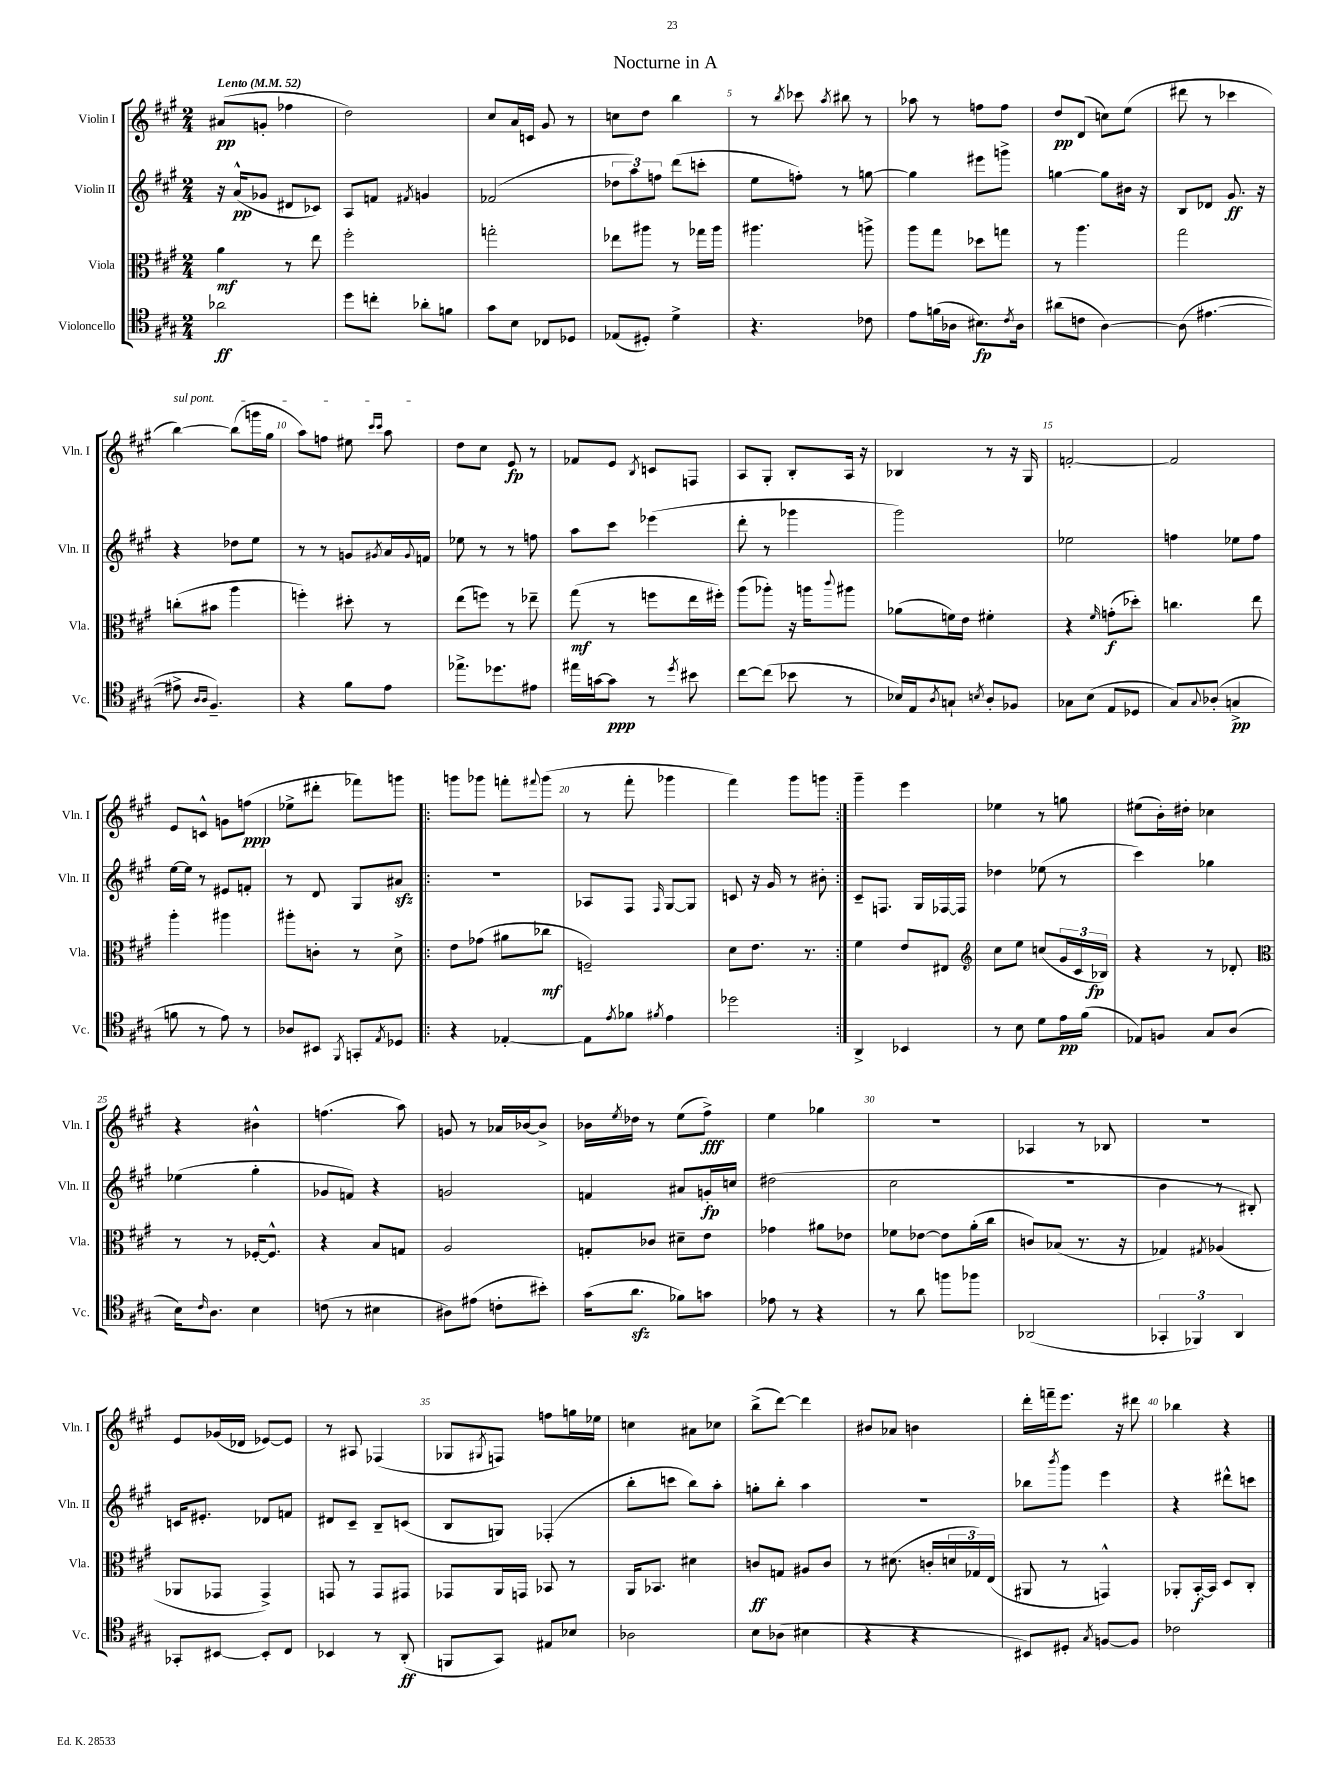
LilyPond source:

\header { title = "Nocturne in A" }
<<
\new StaffGroup <<
\new Staff = "s0" \with { instrumentName = "Violin I" shortInstrumentName = "Vln. I" } {
    \clef treble \key a \major \numericTimeSignature \time 2/4 \tempo "Lento" 4 = 52
    ais'8\pp( g'8-. fes''4 |
    d''2) |
    cis''8 a'16 c'16 gis'8 r8 |
    c''8 d''8 b''4 |
    r8 \acciaccatura { b''8 } ces'''8 \acciaccatura { a''8 } bis''8 r8 |
    aes''8 r8 f''8 f''8 |
    d''8\pp d'8( c''8) e''8( |
    dis'''8 r8 ces'''4 |
    \once \override TextSpanner.bound-details.left.text = \markup { \italic "sul pont." } b''4~\startTextSpan) b''8( g'''16 gis''16 |
    a''8) f''8 eis''8 \grace { cis'''16 cis'''16 } a''8\stopTextSpan |
    d''8 cis''8 e'8\fp r8 |
    fes'8 e'8 \acciaccatura { b8 } c'8 f8 |
    a8 gis8-. b8-. a16 r16 |
    bes4 r8 r16 gis16 |
    f'2~-. |
    f'2 |
    e'8 c'8-^ g'8 f''8\ppp( |
    ees''8-> dis'''8-. fes'''8) g'''8 |
    \repeat volta 2 { g'''8 ges'''8 f'''8-. \appoggiatura { fis'''8 } ges'''8( |
    r8 fis'''8-. ges'''4 |
    fis'''4) gis'''8 g'''8 | }
    gis'''4-- e'''4 |
    ees''4 r8 g''8 |
    eis''8( b'16-.) dis''16-. ces''4 |
    r4 bis'4-^ |
    f''4.( a''8) |
    g'8 r8 aes'16 bes'16~ bes'8-> |
    bes'16 \acciaccatura { e''8 } des''16 r8 e''8( fis''8->\fff) |
    e''4 ges''4 |
    R2 |
    aes4 r8 bes8 |
    r2 |
    e'8 ges'16( des'16 ees'8~) ees'8 |
    r8 ais8 fes4( |
    ges8 \acciaccatura { gis8 } f8) f''8 g''16 ees''16 |
    c''4 ais'8 ces''8 |
    b''8->( d'''8~) d'''4 |
    bis'8 aes'8 b'4 |
    d'''16-. f'''16-- e'''8. r16 dis'''8 |
    bes''4 r4 \bar "|." |
}
\new Staff = "s1" \with { instrumentName = "Violin II" shortInstrumentName = "Vln. II" } {
    \clef treble \key a \major \numericTimeSignature \time 2/4
    r16 a'16-^\pp( ges'8 dis'8 ces'8) |
    a8 f'8 \acciaccatura { fis'8 } g'4 |
    fes'2( |
    \tuplet 3/2 { des''8 a''8) f''8 } d'''8( c'''8-. |
    e''8 f''8-.) r8 g''8~ |
    g''4 eis'''8 g'''8-> |
    g''4~ g''8 bis'16 r16 |
    b8 des'8 gis'8.\ff r16 |
    r4 des''8 e''8 |
    r8 r8 g'8 \acciaccatura { gis'8 } a'16 \appoggiatura { gis'8 } f'16 |
    ees''8 r8 r8 f''8 |
    a''8 cis'''8 ees'''4( |
    d'''8-. r8 ges'''4 |
    gis'''2) |
    ees''2 |
    f''4 ees''8 f''8 |
    e''16~ e''16 r8 eis'8 f'8-. |
    r8 d'8 gis8 ais'8\sfz |
    \repeat volta 2 { r2 |
    aes8 fis8 \grace { fis16 } gis8~ gis8 |
    c'8 r16 gis'16 r8 bis'8-. | }
    cis'8-- f8. gis16 fes16~ fes16 |
    des''4 ees''8( r8 |
    cis'''4) ges''4 |
    ees''4( gis''4-. |
    ges'8 f'8) r4 |
    g'2 |
    f'4 ais'8 g'16-.\fp c''16 |
    dis''2( |
    cis''2 |
    R2 |
    b'4 r8 bis8-.) |
    c'16 eis'8.-. des'8 f'8 |
    dis'8 cis'8-- b8-- c'8( |
    b8 g8) fes4-.( |
    b''8-. c'''8 b''8) a''8-. |
    g''8-. b''8-. a''4 |
    R2 |
    bes''8 \acciaccatura { b'''8 } gis'''8 e'''4 |
    r4 dis'''8-^ c'''8 \bar "|." |
}
\new Staff = "s2" \with { instrumentName = "Viola" shortInstrumentName = "Vla." } {
    \clef alto \key a \major \numericTimeSignature \time 2/4
    a'4\mf r8 e''8 |
    fis''2-. |
    g''2-. |
    ees''8 ais''8 r8 ges''16 ais''16 |
    ais''4. a''8-> |
    a''8 gis''8 des''8 g''8 |
    r8 a''4. |
    gis''2 |
    c''8-.( bis'8 a''4 |
    f''4-.) dis''8-. r8 |
    e''8( f''8) r8 ees''8-- |
    gis''8\mf( r8 f''8 e''16 fis''16-.) |
    a''8( aes''8-.) r16 a''16 \appoggiatura { cis'''8 } ais''8 |
    aes'8( f'16) e'16 fis'4-. |
    r4 \grace { fis'16 } g'8-.\f( des''8-.) |
    c''4. e''8 |
    a''4-. ais''4 |
    ais''8-. c'8-. r8 d'8-> |
    \repeat volta 2 { e'8 ges'8( ais'8 ces''8\mf |
    f2--) |
    d'8 e'8. r8. | }
    fis'4 e'8 eis8 |
    \clef treble cis''8 e''8 c''8( \tuplet 3/2 { gis'16 cis'16 bes16\fp) } |
    r4 r8 des'8-. |
    \clef alto r8 r8 fes16~-. fes8.-^ |
    r4 b8 g8 |
    a2 |
    g8-. ces'8 dis'8-- e'8 |
    ges'4 ais'8 ees'8 |
    fes'8 ees'8~ ees'8 a'16-.( cis''16 |
    c'8) bes8( r8. r16 |
    ges4) \acciaccatura { gis8 } aes4( |
    aes,8 ges,8 ges,4->) |
    g,8 r8 g,8 gis,8 |
    ges,8 a,16 g,16 bes,8 r8 |
    a,16 bes,8. dis'4 |
    c'8\ff g8 ais8 c'8 |
    r8 dis'8.( c'16-. \tuplet 3/2 { d'16 ges16) e16( } |
    ais,8 r8 g,4-^) |
    aes,8-. b,16~-.\f b,16 d8 cis8-. \bar "|." |
}
\new Staff = "s3" \with { instrumentName = "Violoncello" shortInstrumentName = "Vc." } {
    \clef tenor \key a \major \numericTimeSignature \time 2/4
    aes'2\ff |
    d''8 c''8-. aes'8-. f'8 |
    gis'8 b8 ces8 des8 |
    ees8( dis8-.) d'4-> |
    r4. ces'8 |
    e'8 f'16( aes16 bis8.\fp) \acciaccatura { cis'8 } aes16 |
    ais'8( c'8 a4~) |
    a8( eis'4.~ |
    eis'8-> \grace { a16 a16 } fis4.--) |
    r4 fis'8 e'8 |
    ees''8.-> des''8. eis'8 |
    eis''16 g'16~ g'8\ppp r8 \acciaccatura { d''8 } bis'8 |
    cis''8~ cis''8( bes'8 r8 |
    bes16) e16 \acciaccatura { a8 } g8-! \acciaccatura { b8 } a8-. fes8 |
    ges8 b8( e8 des8 |
    gis8) \appoggiatura { gis8 } aes8-.( g4->\pp |
    f'8 r8 e'8) r8 |
    aes8 bis,8 \acciaccatura { fis,8 } g,8-. \acciaccatura { e8 } des8 |
    \repeat volta 2 { r4 ees4~-. |
    ees8 \acciaccatura { e'8 } fes'8 \acciaccatura { fis'8 } e'4 |
    des''2 | }
    a,4-> bes,4 |
    r8 b8 d'8 e'16\pp fis'16( |
    ees8) f8 gis8 a8( |
    b16) \grace { cis'16 } a8. b4 |
    c'8( r8 bis4 |
    ais8) eis'8( c'8-. bis'8-.) |
    gis'16( a'8.\sfz fes'8) g'8 |
    ees'8 r8 r4 |
    r8 a'8 f''8 fes''8 |
    aes,2( |
    \tuplet 3/2 { ges,4-. fes,4) a,4 } |
    ges,8-. bis,8~ bis,8-. cis8 |
    bes,4 r8 a,8-.\ff( |
    f,8 gis,8) eis8 bes8 |
    aes2 |
    b8 aes8( bis4 |
    r4 r4 |
    bis,8) dis8-. \acciaccatura { gis8 } f8~ f8 |
    ces'2 \bar "|." |
}
>>
>>
\layout { \context { \Score \override BarNumber.break-visibility = ##(#f #t #t) barNumberVisibility = #(every-nth-bar-number-visible 5) } }
